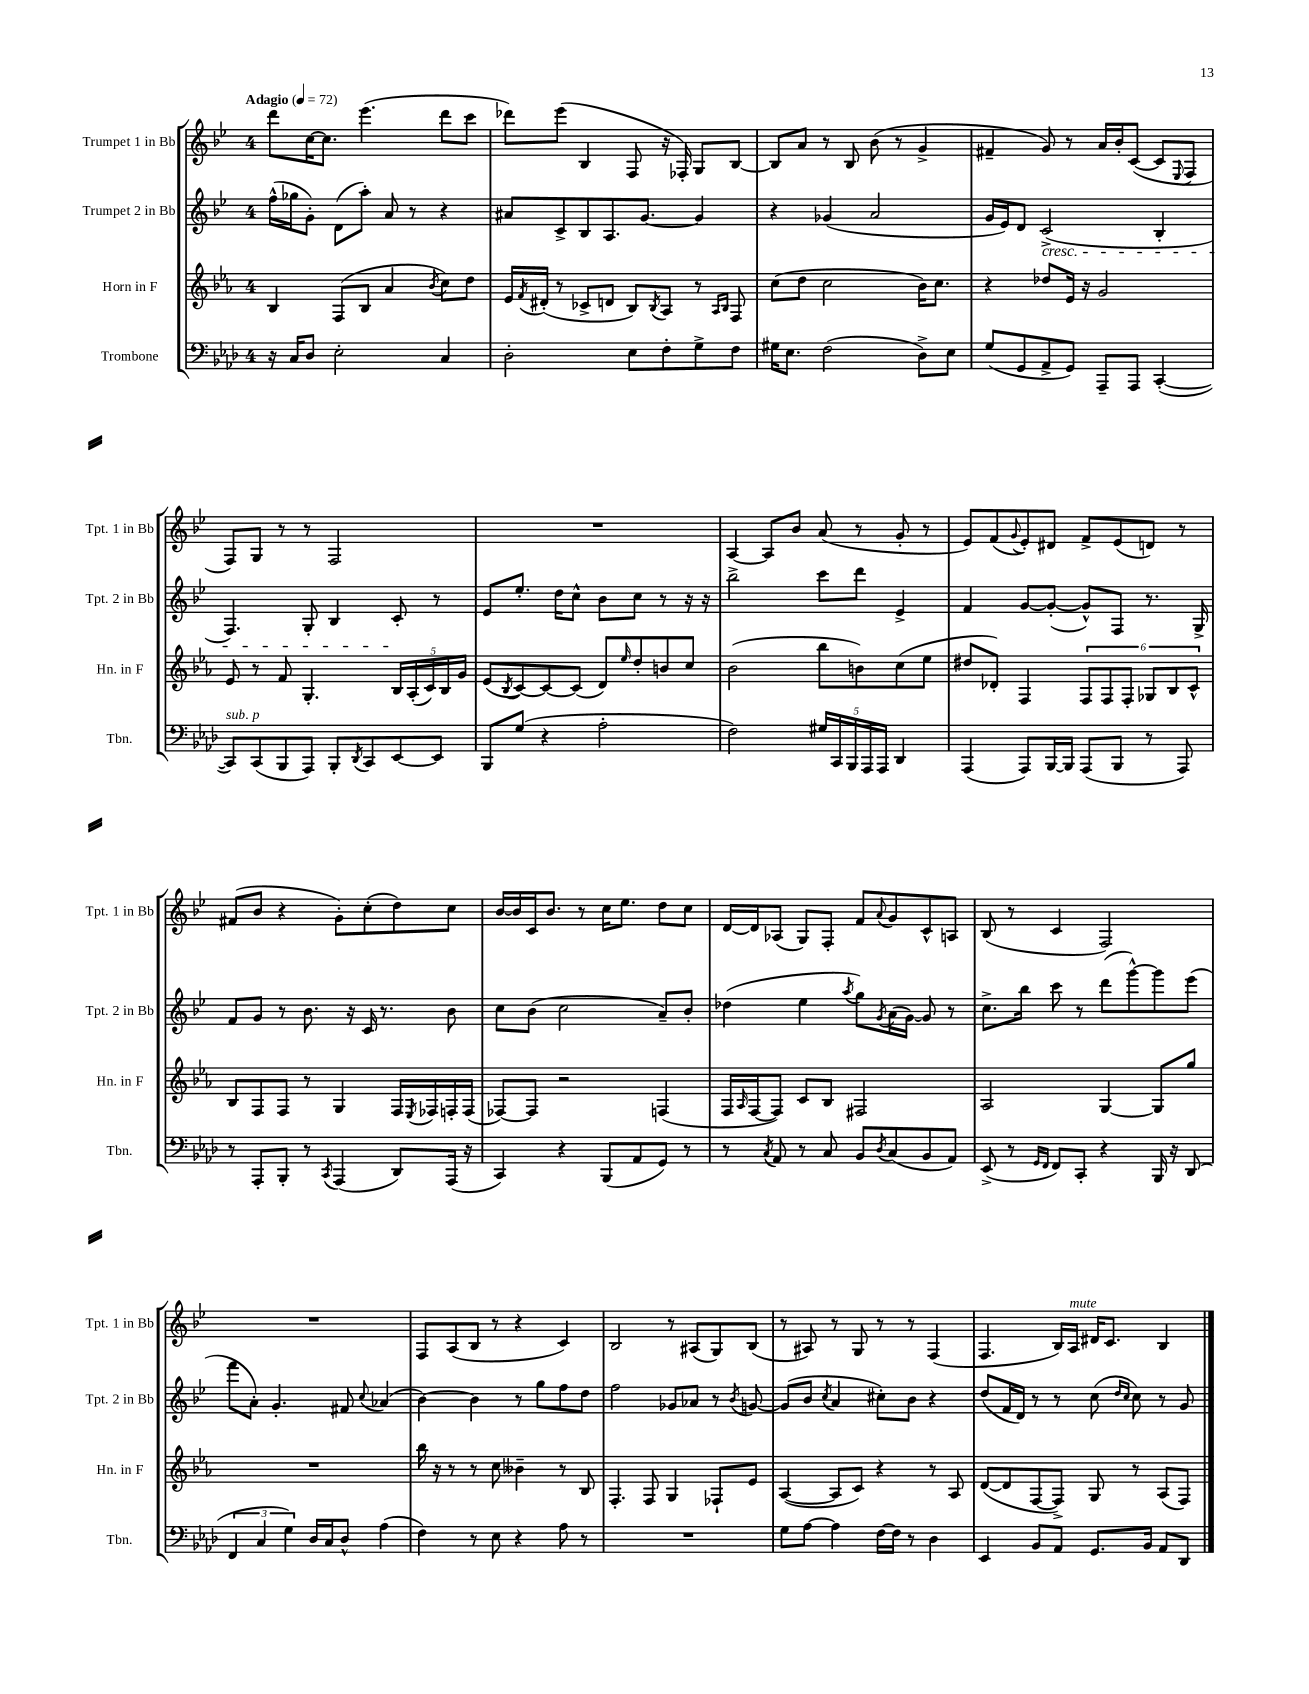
<<
\new StaffGroup <<
\new Staff = "s0" \with { instrumentName = "Trumpet 1 in Bb" shortInstrumentName = "Tpt. 1 in Bb" } {
    \clef treble \key bes \major \once \override Staff.TimeSignature.style = #'single-digit \time 4/4 \tempo "Adagio" 4 = 72
    d'''8 c''16~ c''8. ees'''4.( d'''8 c'''8 |
    des'''8) ees'''8( bes4 f8 r16 fes16-.) g8 bes8~ |
    bes8 a'8 r8 bes8 bes'8( r8 g'4-> |
    fis'4-- g'8) r8 a'16 bes'16-. c'8~( c'8 \appoggiatura { ees8 } f8 |
    f8) g8 r8 r8 f2 |
    R1 |
    a4~ a8 bes'8 a'8( r8 g'8-. r8 |
    ees'8) f'8( \appoggiatura { g'8 } ees'8-.) dis'8 f'8-> ees'8( d'8) r8 |
    fis'8( bes'8 r4 g'8-.) c''8-.( d''8) c''8 |
    bes'16~ bes'16 c'16 bes'8. r8 c''16 ees''8. d''8 c''8 |
    d'16~ d'16 aes8( g8) f8-. f'8 \appoggiatura { a'8 } g'8 c'8-^ a8 |
    bes8( r8 c'4 f2) |
    R1 |
    f8 a8( bes8 r8 r4 c'4) |
    bes2 r8 ais8( g8) bes8( |
    r8 ais8) r8 g8 r8 r8 f4( |
    f4. bes16) a16^\markup { \italic "mute" } dis'16 c'8. bes4 \bar "|." |
}
\new Staff = "s1" \with { instrumentName = "Trumpet 2 in Bb" shortInstrumentName = "Tpt. 2 in Bb" } {
    \clef treble \key bes \major \once \override Staff.TimeSignature.style = #'single-digit \time 4/4
    f''16-^( ges''16 g'8-.) d'8( a''8-.) a'8 r8 r4 |
    ais'8 c'8-> bes8 a8. g'8.~ g'4 |
    r4 ges'4( a'2 |
    g'16 ees'16) d'8 c'2->\cresc( bes4-. |
    f4.) g8-. bes4 c'8-.\! r8 |
    ees'8 ees''8.-. d''16 c''8-^ bes'8 c''8 r8 r16 r16 |
    bes''2-> c'''8 d'''8 ees'4-> |
    f'4 g'8~ g'8~-.( g'8-^) f8 r8. g16-> |
    f'8 g'8 r8 bes'8. r16 c'16 r8. bes'8 |
    c''8 bes'8( c''2 a'8--) bes'8-. |
    des''4( ees''4 \acciaccatura { a''8 } g''8) \acciaccatura { g'8 } a'16( g'16~) g'8 r8 |
    c''8.-> bes''16 c'''8 r8 d'''8( g'''8~-^) g'''8 ees'''8( |
    f'''8 a'8-.) g'4.-. fis'8 \appoggiatura { c''8 } aes'4( |
    bes'4~) bes'4 r8 g''8 f''8 d''8 |
    f''2 ges'8 aes'8 r8 \acciaccatura { bes'8 } g'8~ |
    g'8( bes'8 \acciaccatura { c''8 } a'4 cis''8-.) bes'8 r4 |
    d''8( f'16 d'16) r8 r8 c''8( \grace { d''16 c''16 } c''8) r8 g'8 \bar "|." |
}
\new Staff = "s2" \with { instrumentName = "Horn in F" shortInstrumentName = "Hn. in F" } {
    \clef treble \key ees \major \once \override Staff.TimeSignature.style = #'single-digit \time 4/4
    bes4 f8( bes8 aes'4 \acciaccatura { bes'8 } c''8) d''8 |
    ees'16 \acciaccatura { f'8 } dis'16-.( r8 ces'8-> d'8 bes8) \acciaccatura { bes8 } aes8 r8 \grace { aes16 bes16 } f8 |
    c''8( d''8 c''2 bes'16) c''8. |
    r4 des''8 ees'16 r16 g'2 |
    ees'8 r8 f'8 g4.-. \tuplet 5/4 { bes16 aes16-.( c'16) bes16 g'16 } |
    ees'8( \acciaccatura { bes8 } c'8~) c'8~ c'8( d'8) \grace { ees''16 } d''8-. b'8 c''8 |
    bes'2( bes''8 b'8) c''8( ees''8 |
    dis''8 des'8-.) f4 \tuplet 6/4 { f8 f8 f8-. ges8 bes8 c'8-^ } |
    bes8 f8 f8 r8 g4 f16 \acciaccatura { ees8 } fes16 f16-. f16( |
    fes8~) fes8 r2 f4( |
    f16 \grace { aes16 } f16~ f8) c'8 bes8 fis2 |
    aes2 g4~ g8 g''8 |
    R1 |
    bes''16 r16 r8 r8 c''8 beses'4-- r8 bes8 |
    f4.-. f8 g4 fes8-! ees'8 |
    aes4~( aes8 c'8) r4 r8 aes8 |
    d'8~( d'8 f8~ f8->) g8 r8 aes8( f8) \bar "|." |
}
\new Staff = "s3" \with { instrumentName = "Trombone" shortInstrumentName = "Tbn." } {
    \clef bass \key aes \major \once \override Staff.TimeSignature.style = #'single-digit \time 4/4
    r16 c16 des8 ees2-. c4 |
    des2-. ees8 f8-. g8-> f8 |
    gis16 ees8. f2( des8->) ees8 |
    g8( g,8 aes,8-> g,8) aes,,8-- aes,,8 c,4~-.( |
    c,8^\markup { \italic "sub. p" }) c,8( bes,,8 aes,,8) bes,,8-. \acciaccatura { des,8 } c,8 ees,8~ ees,8 |
    bes,,8 g8( r4 aes2-. |
    f2) \tuplet 5/4 { gis16 c,16 bes,,16 aes,,16 aes,,16 } des,4 |
    aes,,4( aes,,8) bes,,16~ bes,,16 aes,,8( bes,,8 r8 aes,,8) |
    r8 aes,,8-. bes,,8-. r8 \acciaccatura { c,8 } aes,,4( des,8) aes,,16( r16 |
    c,4) r4 bes,,8( aes,8 g,8) r8 |
    r8 \acciaccatura { c8 } aes,8 r8 c8 bes,8 \acciaccatura { des8 } c8( bes,8 aes,8) |
    ees,8->( r8 \grace { g,16 f,16 } f,8) c,8-. r4 bes,,16 r16 des,8( |
    \tuplet 3/2 { f,4 c4 g4) } des16 c16 des8-^ aes4( |
    f4) r8 ees8 r4 aes8 r8 |
    R1 |
    g8 aes8~ aes4 f16~ f16 r8 des4 |
    ees,4 bes,8 aes,8 g,8. bes,16 aes,8 des,8 \bar "|." |
}
>>
>>
\layout { \context { \Score \remove "Bar_number_engraver" } }
